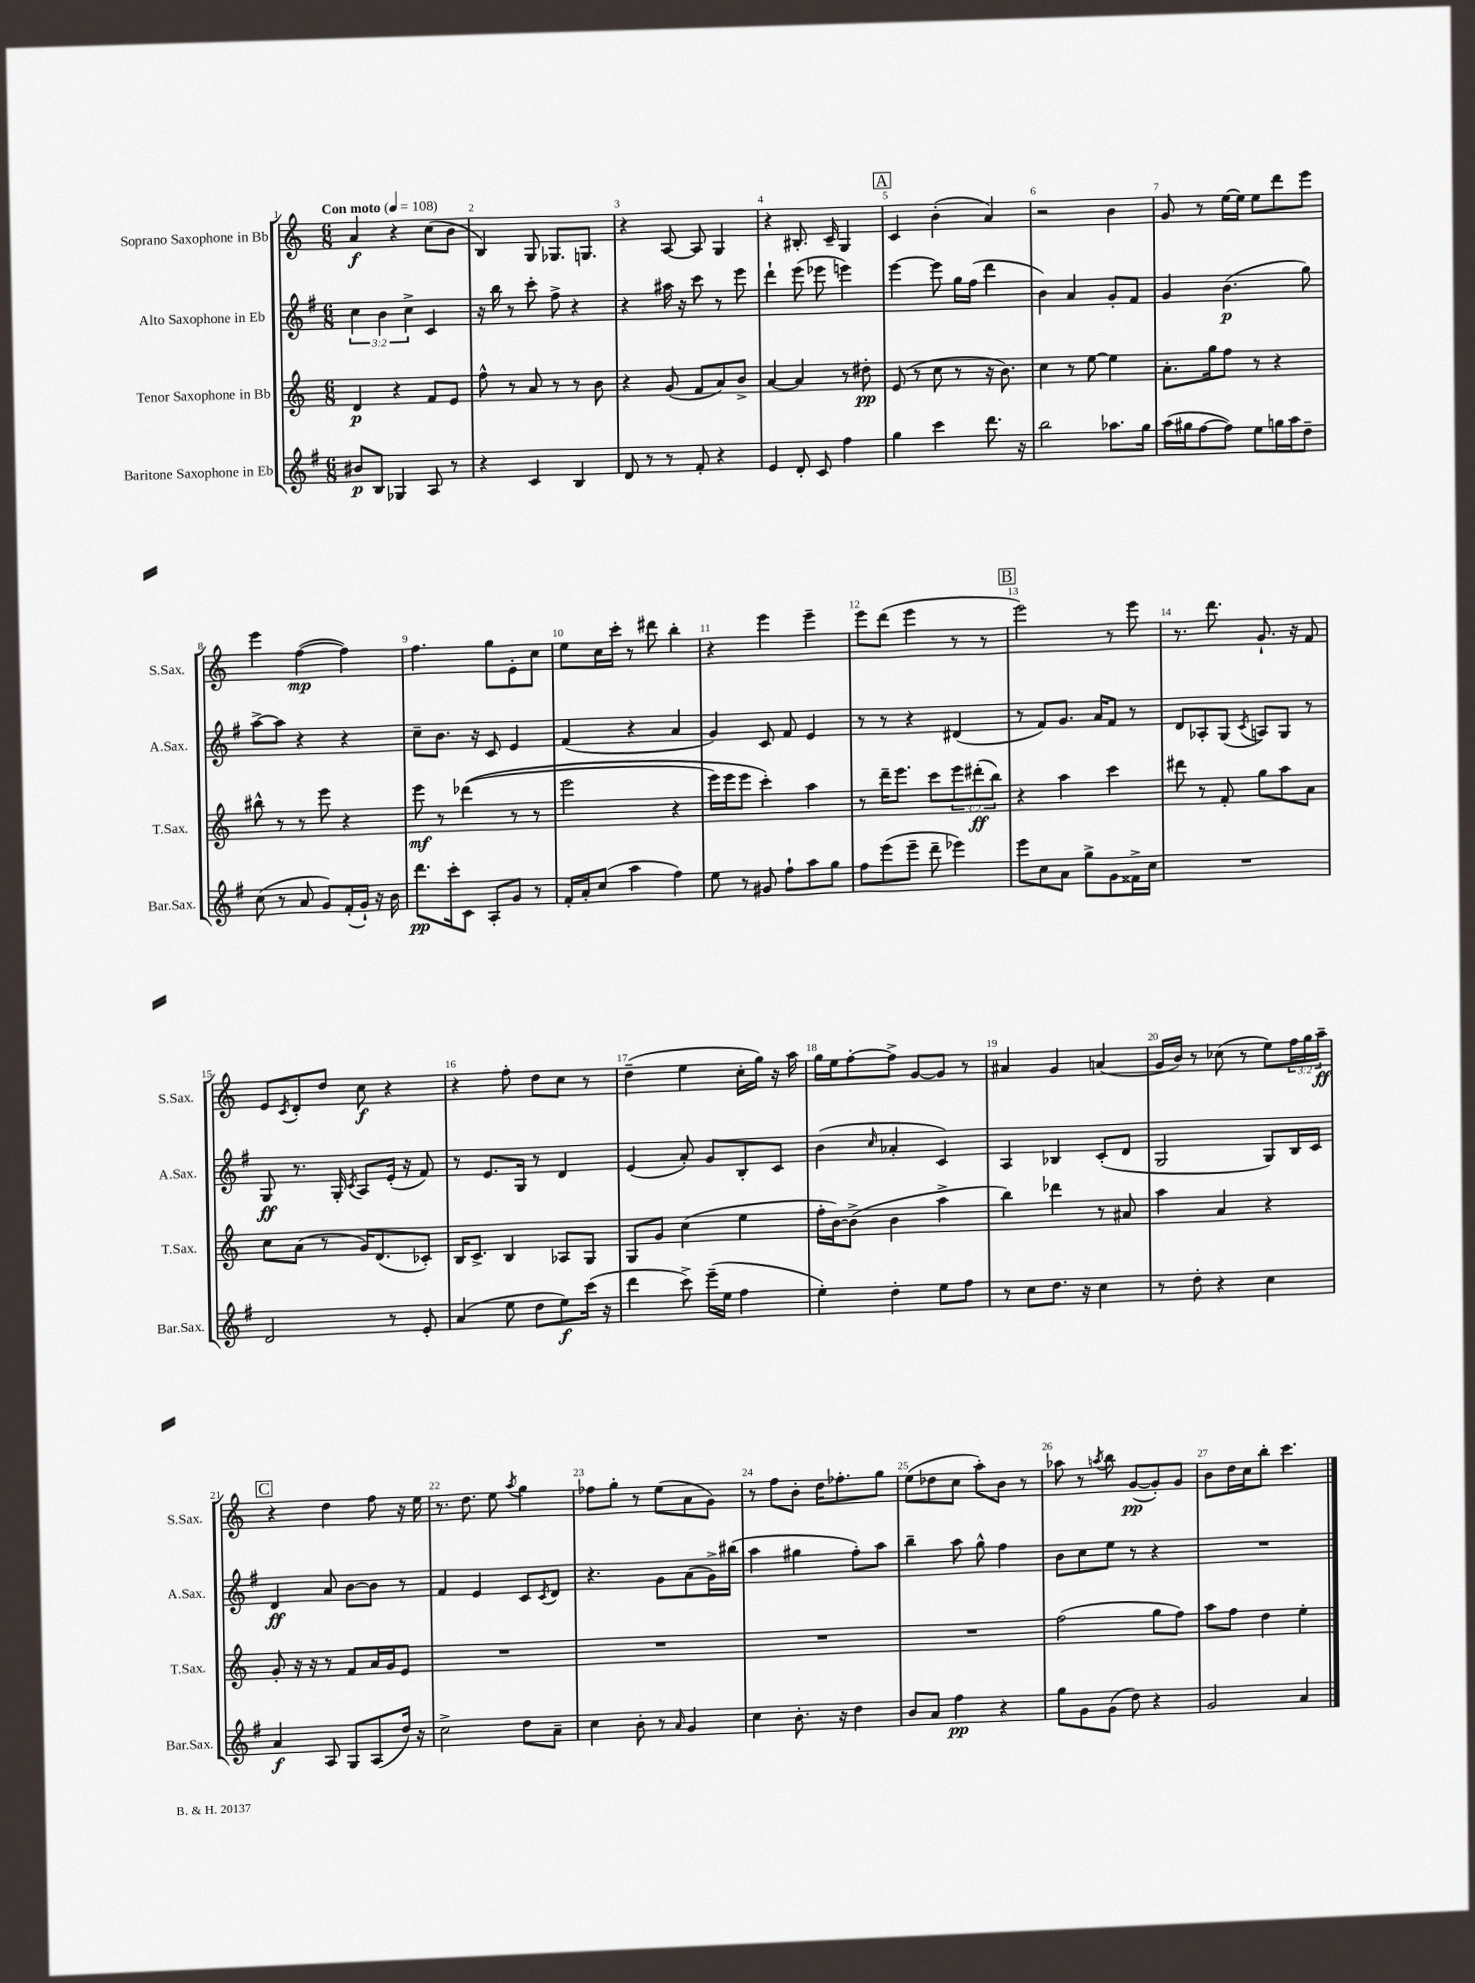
<<
\new StaffGroup <<
\new Staff = "s0" \with { instrumentName = "Soprano Saxophone in Bb" shortInstrumentName = "S.Sax." } {
    \clef treble \key c \major \numericTimeSignature \time 6/8 \override Staff.TupletNumber.text = #tuplet-number::calc-fraction-text \tempo "Con moto" 4 = 108
    a'4\f r4 c''8( b'8 |
    b4) g8 ges8. g8. |
    r4 a8~ a8 g4 |
    r4 bis8.-. c'16-- g4 |
    \mark \markup { \box "A" } c'4 b'4-.( a'4) |
    r2 b'4 |
    g'8 r8 e''16~ e''16 e''8 d'''8 e'''8 |
    e'''4 f''4~\mp( f''4) |
    f''4. g''8 e'8-. c''8 |
    e''8 c''16 c'''16-. r8 dis'''8 b''4-. |
    r4 e'''4 e'''4-- |
    e'''8 d'''8( e'''4 r8 r8 |
    \mark \markup { \box "B" } e'''2) r8 e'''8 |
    r8. d'''8. g'8.-! r16 f'8 |
    e'8 \acciaccatura { c'8 } d'8-. d''8 c''8\f r4 |
    r4 f''8-. d''8 c''8 r8 |
    d''4--( e''4 c''16-. g''16) r16 a''16 |
    g''16 e''16 f''8~-. f''8-> g'8~ g'8 r8 |
    ais'4 g'4 a'4( |
    g'16 b'16) r8 ces''8( r8 e''8) \tuplet 3/2 { f''16 g''16 a''16--\ff } |
    \mark \markup { \box "C" } r4 d''4 f''8 r16 e''16 |
    r8. d''8. e''8 \acciaccatura { a''8 } g''4 |
    fes''8 g''8-. r8 e''8( a'8 g'8) |
    r8 f''8 b'8-. d''16 fes''8.-. g''8 |
    e''8( des''8 c''8 a''8-.) b'8 r8 |
    aes''8 r8 \acciaccatura { a''8 } b''8 g'8~\pp( g'8-.) g'8 |
    b'8 d''16 c''16 b''8-. c'''4. \bar "|." |
}
\new Staff = "s1" \with { instrumentName = "Alto Saxophone in Eb" shortInstrumentName = "A.Sax." } {
    \clef treble \key g \major \numericTimeSignature \time 6/8 \override Staff.TupletNumber.text = #tuplet-number::calc-fraction-text
    \tuplet 3/2 { c''4 b'4 c''4-> } c'4 |
    r16 b''16 r8 c'''8-. fis''8-> r4 |
    r4 ais''16 r16 c'''8 r8 e'''8 |
    d'''4-! e'''8( ees'''8 e'''4) |
    \mark \markup { \box "A" } e'''4~ e'''8 g''16 fis''16( d'''4 |
    b'4) a'4 g'8-. fis'8 |
    g'4 b'4.\p( g''8) |
    a''8~-> a''8 r4 r4 |
    c''8-- b'8. r16 c'8 e'4 |
    fis'4( r4 a'4 |
    g'4) c'8 fis'8 e'4 |
    r8 r8 r4 dis'4( |
    \mark \markup { \box "B" } r8 fis'8) g'8. a'16 fis'8 r8 |
    d'8 aes8-. g8( \acciaccatura { c'8 } a8) g8 r8 |
    g8\ff r8. g16-. \acciaccatura { c'8 } a8 e'16-.( r16 fis'8) |
    r8 e'8. g16 r8 d'4 |
    e'4( a'8-.) g'8 b8-. c'8 |
    b'4( \grace { c''16 } aes'4-. c'4) |
    a4 bes4 c'8-.( d'8 |
    g2 g8) b16 c'16 |
    \mark \markup { \box "C" } d'4\ff a'8 b'8~ b'8 r8 |
    fis'4 e'4 c'8 \acciaccatura { c'8 } d'8 |
    r4. g'8 a'8( g'16->) bis''16( |
    a''4 gis''4 fis''8-.) a''8 |
    b''4-- a''8 g''8-^ fis''4 |
    b'8 c''8 e''8 r8 r4 |
    R2. \bar "|." |
}
\new Staff = "s2" \with { instrumentName = "Tenor Saxophone in Bb" shortInstrumentName = "T.Sax." } {
    \clef treble \key c \major \numericTimeSignature \time 6/8 \override Staff.TupletNumber.text = #tuplet-number::calc-fraction-text
    d'4\p r4 f'8 e'8 |
    f''8-^ r8 a'8 r8 r8 b'8 |
    r4 g'8( f'8 a'8) b'8-> |
    a'4~ a'4 r8 dis''8-.\pp |
    \mark \markup { \box "A" } e'8( r8 c''8 r8 r16 b'8.) |
    c''4 r8 e''8~ e''4 |
    a'8.-. g''16 f''8 r8 r4 |
    bis''8-^ r8 r8 e'''8 r4 |
    e'''8\mf r8 des'''4(\( r8 r8 |
    e'''2 r4 |
    e'''16) e'''16 e'''8 c'''4-.\) a''4 |
    r8 d'''16-- e'''8. c'''8 \tuplet 3/2 { e'''8 dis'''8-.\ff( b''8) } |
    \mark \markup { \box "B" } r4 a''4 c'''4 |
    dis'''8 r8 f'8-. g''8 a''8 a'8 |
    c''8 a'8( r8 g'16) d'8.( ces'8-.) |
    b16 c'8.-> b4 aes8 g8 |
    g8 g'8 c''4( e''4 |
    f''16-. b'16~) b'8->( b'4 a''4-> |
    b''4) des'''4 r8 ais'8 |
    a''4 a'4 r4 |
    \mark \markup { \box "C" } g'8-. r16 r16 r8 f'8 a'16 g'16 e'8 |
    R2. |
    R2. |
    R2. |
    R2. |
    f''2( g''8 f''8) |
    a''8 f''8 d''4 e''4-. \bar "|." |
}
\new Staff = "s3" \with { instrumentName = "Baritone Saxophone in Eb" shortInstrumentName = "Bar.Sax." } {
    \clef treble \key g \major \numericTimeSignature \time 6/8
    bis'8\p b8 ges4 a8 r8 |
    r4 c'4 b4 |
    d'8 r8 r8 fis'8-. r4 |
    e'4 d'8-. c'8 fis''4 |
    \mark \markup { \box "A" } g''4 c'''4 d'''8. r16 |
    b''2 aes''8. g''16 |
    a''16( gis''16 fis''8~ fis''8) e''8 g''16 a''16 d''8-- |
    c''8( r8 a'8 g'8) fis'16-.( g'16-!) r16 b'16 |
    d'''8.\pp c'''16-. c'8 a8-. g'8 r8 |
    fis'16-. a'16-. c''8( a''4 fis''4) |
    e''8 r8 gis'8 fis''8-! a''8 g''8 |
    fis''8 e'''8( e'''8-- d'''8-- ees'''4) |
    \mark \markup { \box "B" } e'''8 c''8 a'8 g''8-> g'8 fisis'16-> c''16 |
    R2. |
    d'2 r8 e'8-. |
    a'4( e''8 d''8 e''8\f) c'''16( r16 |
    d'''4 c'''8->) e'''16--( e''16 fis''4 |
    e''4-.) d''4-. e''8 fis''8 |
    r8 c''8 d''8. r16 c''4 |
    r8 d''8-. r4 c''4 |
    \mark \markup { \box "C" } a'4\f a8 g8 a8( d''16) r16 |
    c''2-> d''8 a'8-- |
    c''4 b'8-. r8 \grace { a'16 } g'4 |
    c''4 b'8.-. r16 d''4 |
    b'8 a'8 fis''4\pp r4 |
    g''8 g'8 g'8( d''8) r4 |
    g'2 a'4 \bar "|." |
}
>>
>>
\layout { \context { \Score \override BarNumber.break-visibility = ##(#f #t #t) barNumberVisibility = #all-bar-numbers-visible } }
